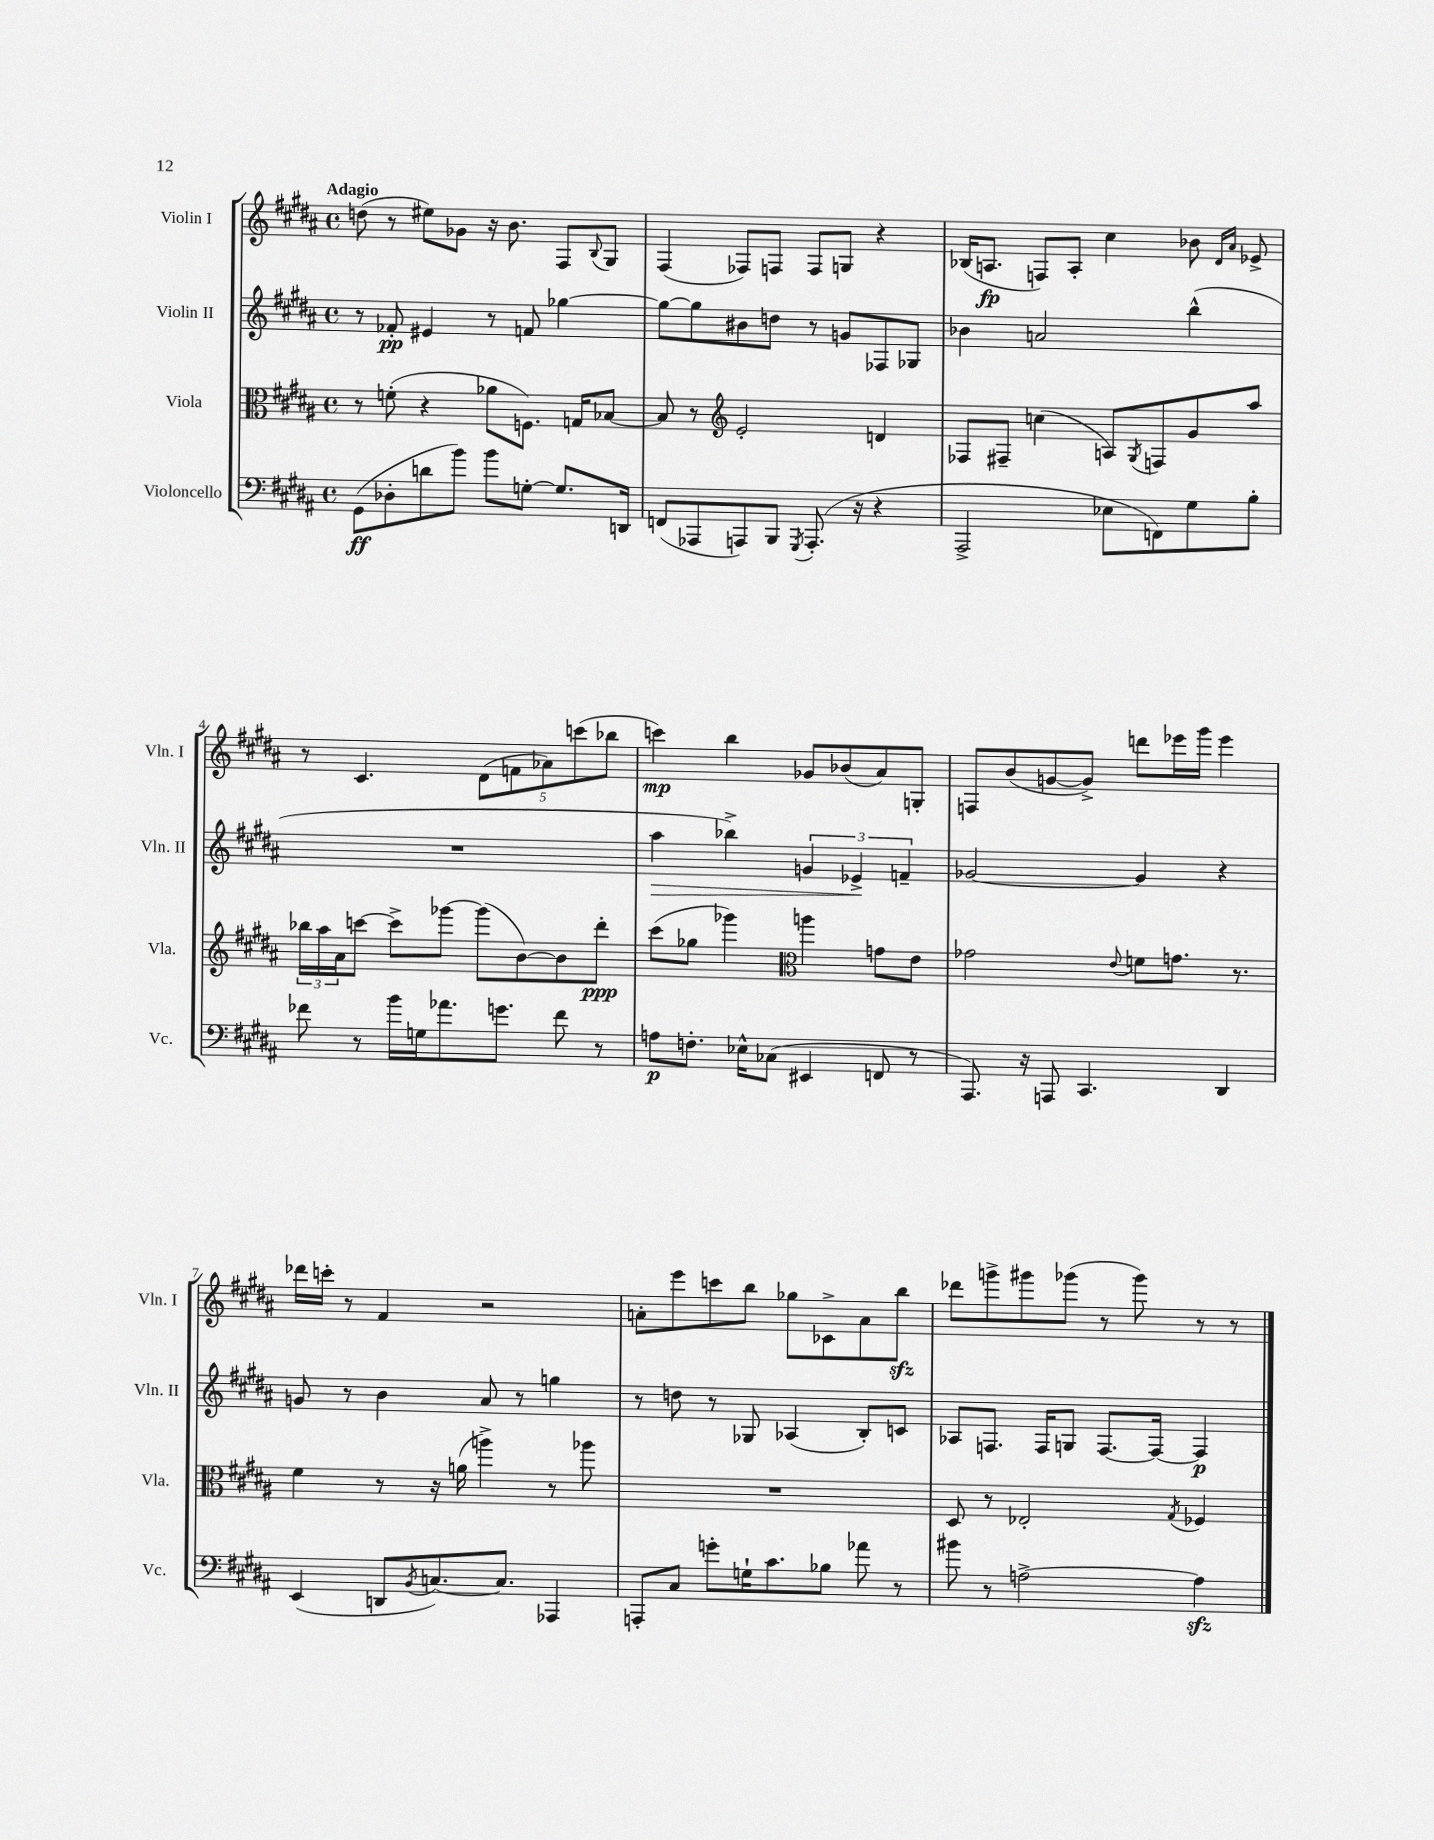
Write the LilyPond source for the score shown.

<<
\new StaffGroup <<
\new Staff = "s0" \with { instrumentName = "Violin I" shortInstrumentName = "Vln. I" } {
    \clef treble \key b \major \defaultTimeSignature \time 4/4 \tempo "Adagio"
    d''8( r8 eis''8) ges'8 r16 b'8. fis8 \appoggiatura { b8 } gis8 |
    fis4( fes8) f8 f8 g8 r4 |
    bes16( a8.\fp f8) a8-. cis''4 bes'8 \grace { dis'16 ais'16 } ees'8-> |
    r8 cis'4. \tuplet 5/4 { dis'8( f'8 aes'8) c'''8( bes''8 } |
    c'''4\mp) b''4 ges'8 bes'8( ais'8) g8-. |
    f8 b'8( g'8~ g'8->) d'''8 ees'''16 gis'''16 ees'''4 |
    des'''16 c'''16-. r8 fis'4 r2 |
    a'8-. e'''8 c'''8 b''8 ges''8 ces'8-> a'8 b''8\sfz |
    des'''8 g'''8-> gis'''8 ges'''8( r8 ges'''8) r8 r8 \bar "|." |
}
\new Staff = "s1" \with { instrumentName = "Violin II" shortInstrumentName = "Vln. II" } {
    \clef treble \key b \major \defaultTimeSignature \time 4/4
    r8 fes'8-.\pp eis'4 r8 f'8 ges''4~ |
    ges''8~ ges''8 bis'8 d''8 r8 g'8 fes8 ges8 |
    bes'4 a'2 b''4-^( |
    R1 |
    ais''4\> bes''4->) \tuplet 3/2 { g'4 ees'4->\! f'4-- } |
    ges'2~ ges'4 r4 |
    g'8 r8 b'4 ais'8 r8 g''4 |
    r8 d''8 r8 ges8 aes4( b8-.) c'8 |
    aes8 f8. f16 g8 f8.~ f16~ f4\p \bar "|." |
}
\new Staff = "s2" \with { instrumentName = "Viola" shortInstrumentName = "Vla." } {
    \clef alto \key b \major \defaultTimeSignature \time 4/4
    r8 f'8-.( r4 aes'8 f8.) g16 bes8~ |
    bes8 r8 \clef treble e'2-. d'4 |
    fes8 fis8-- c''4( a8) \acciaccatura { gis8 } f8 gis'8 ais''8 |
    \tuplet 3/2 { bes''16 ais''16 ais'16 } c'''8~ c'''8-> ges'''8~ ges'''8( b'8~) b'8 dis'''8-.\ppp |
    cis'''8( ges''8 ges'''4) \clef alto a''4 g'8 e'8 |
    ges'2 \appoggiatura { e'8 } f'8 g'8. r8. |
    fis'4 r8 r16 a'16( a''4->) r8 aes''8 |
    R1 |
    dis8 r8 ees2-. \acciaccatura { gis8 } fes4 \bar "|." |
}
\new Staff = "s3" \with { instrumentName = "Violoncello" shortInstrumentName = "Vc." } {
    \clef bass \key b \major \defaultTimeSignature \time 4/4
    gis,8\ff( des8-. d'8 b'8) b'8 g8~-. g8. d,16 |
    f,8( aes,,8 a,,8) b,,8 \acciaccatura { gis,,8 } a,,8.-.( r16 r4 |
    ais,,2-> ees8 f,8) gis8 b8-. |
    fes'8 r8 b'16 g16 aes'8. g'8. fes'8 r8 |
    a8\p f8.-. ees16-^ ces8( eis,4 f,8 r8 |
    ais,,8.) r16 a,,8 cis,4. dis,4 |
    e,4( d,8 \acciaccatura { b,8 } c8.~) c8. aes,,4 |
    a,,8-. cis8 g'8-. g16-! cis'8. bes8 aes'8 r8 |
    bis'8 r8 a2~-> a4\sfz \bar "|." |
}
>>
>>
